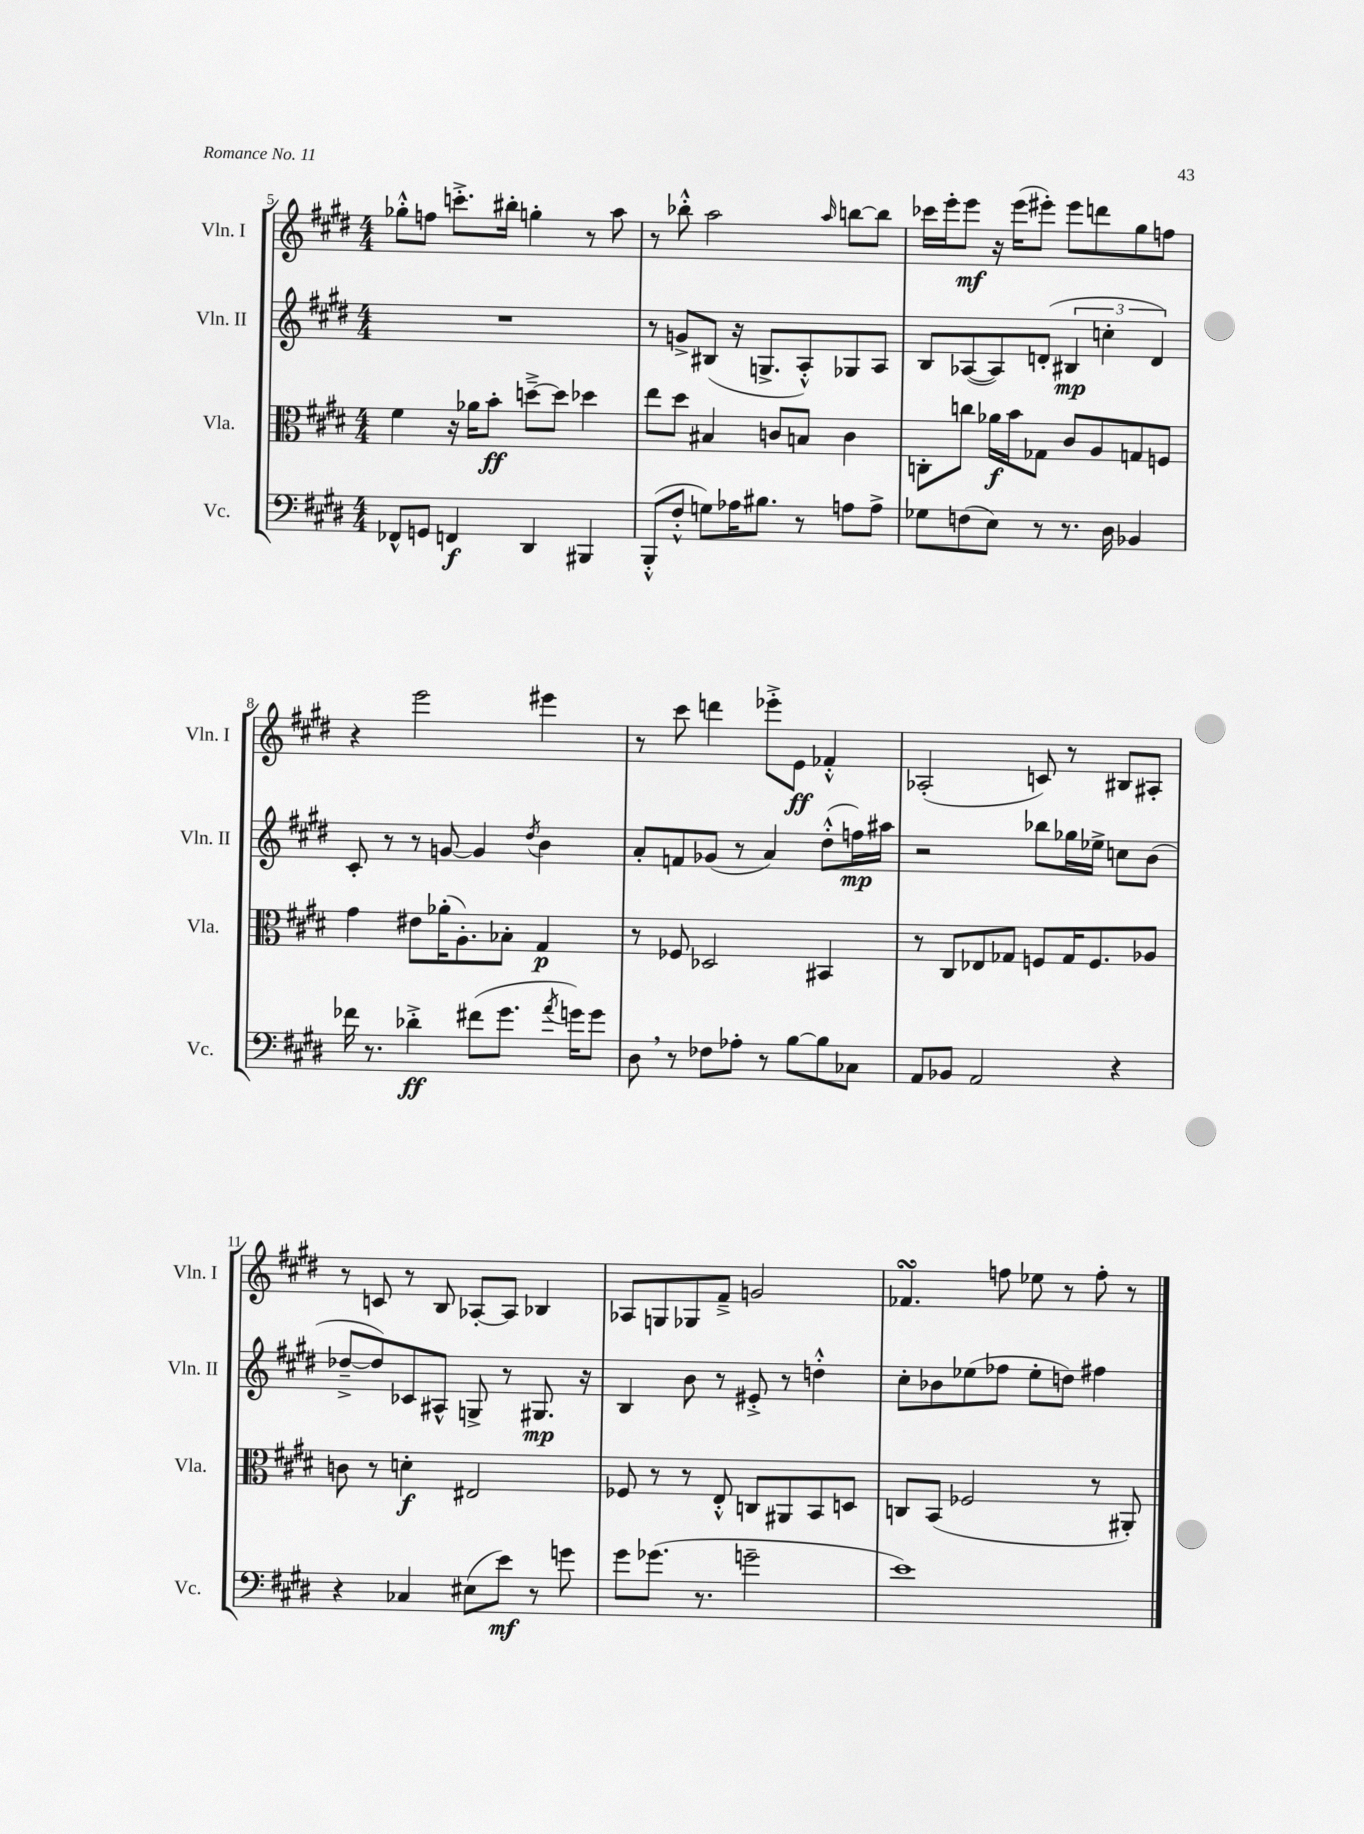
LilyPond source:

<<
\new StaffGroup <<
\new Staff = "s0" \with { instrumentName = "Vln. I" shortInstrumentName = "Vln. I" } {
    \clef treble \key e \major \numericTimeSignature \time 4/4
    ges''8-.-^ f''8 c'''8.-.-> bis''16-. g''4-. r8 a''8 |
    r8 bes''8-.-^ a''2 \grace { a''16 } b''8~ b''8 |
    ces'''16 e'''16-. e'''8\mf r16 e'''16( eis'''8-.) eis'''8 d'''8 gis''8 f''8 |
    r4 e'''2 eis'''4 |
    r8 cis'''8 d'''4 ees'''8-.-> e'8\ff fes'4-.-^ |
    aes2-.( c'8) r8 bis8 ais8-. |
    r8 c'8 r8 b8 aes8~-. aes8 bes4 |
    aes8 g8 ges8 fis'8---> g'2 |
    fes'4.\turn f''8 ees''8 r8 f''8-. r8 \bar "|." |
}
\new Staff = "s1" \with { instrumentName = "Vln. II" shortInstrumentName = "Vln. II" } {
    \clef treble \key e \major \numericTimeSignature \time 4/4
    R1 |
    r8 g'8-> bis8( r16 g8.-> a8-.-^) ges8 a8 |
    b8 aes8~( aes8) d'8-.( \tuplet 3/2 { bis4\mp c''4-. d'4) } |
    cis'8-. r8 r8 g'8~ g'4 \acciaccatura { dis''8 } b'4 |
    a'8-. f'8 ges'8( r8 a'4) dis''8-.-^( f''16\mp) ais''16 |
    r2 bes''8 ges''16 ees''16-> c''8 b'8( |
    des''8~---> des''8) ces'8 ais8-^ g8-> r8 gis8.\mp r16 |
    b4 b'8 r8 eis'8-.-> r8 d''4-.-^ |
    cis''8-. bes'8 ees''8( fes''8 ees''8-. d''8) fis''4 \bar "|." |
}
\new Staff = "s2" \with { instrumentName = "Vla." shortInstrumentName = "Vla." } {
    \clef alto \key e \major \numericTimeSignature \time 4/4
    fis'4 r16 aes'16 b'8-.\ff d''8~---> d''8 des''4 |
    e''8 dis''8 bis4 c'8 b8 c'4 |
    c8-. c''8 aes'16\f b'16 ges8 cis'8 a8 g8 f8 |
    gis'4 eis'8 aes'16-.( a8.-.) bes8-. gis4\p |
    r8 fes8 des2 bis,4 |
    r8 cis8 ees8 ges8 f8 ges16 f8. aes8 |
    c'8 r8 d'4-.\f eis2 |
    fes8 r8 r8 e8-.-^ c8 ais,8 b,8 d8 |
    c8 b,8( fes2 r8 ais,8-.) \bar "|." |
}
\new Staff = "s3" \with { instrumentName = "Vc." shortInstrumentName = "Vc." } {
    \clef bass \key e \major \numericTimeSignature \time 4/4
    fes,8-^ g,8 f,4\f dis,4 bis,,4 |
    b,,8-.-^( fis8-.-^ g8) aes16 bis8. r8 a8 a8-> |
    ges8 f8( e8) r8 r8. dis16 bes,4 |
    fes'16 r8. des'4-.->\ff fis'8( gis'8. \acciaccatura { a'8 } g'16) g'8 |
    dis8 \breathe r8 fes8 aes8-. r8 b8~ b8 ces8 |
    a,8 bes,8 a,2 r4 |
    r4 ces4 eis8( e'8\mf) r8 g'8 |
    gis'8 ges'8.( r8. g'2-- |
    e'1) \bar "|." |
}
>>
>>
\layout { \context { \Score currentBarNumber = #5 } }
